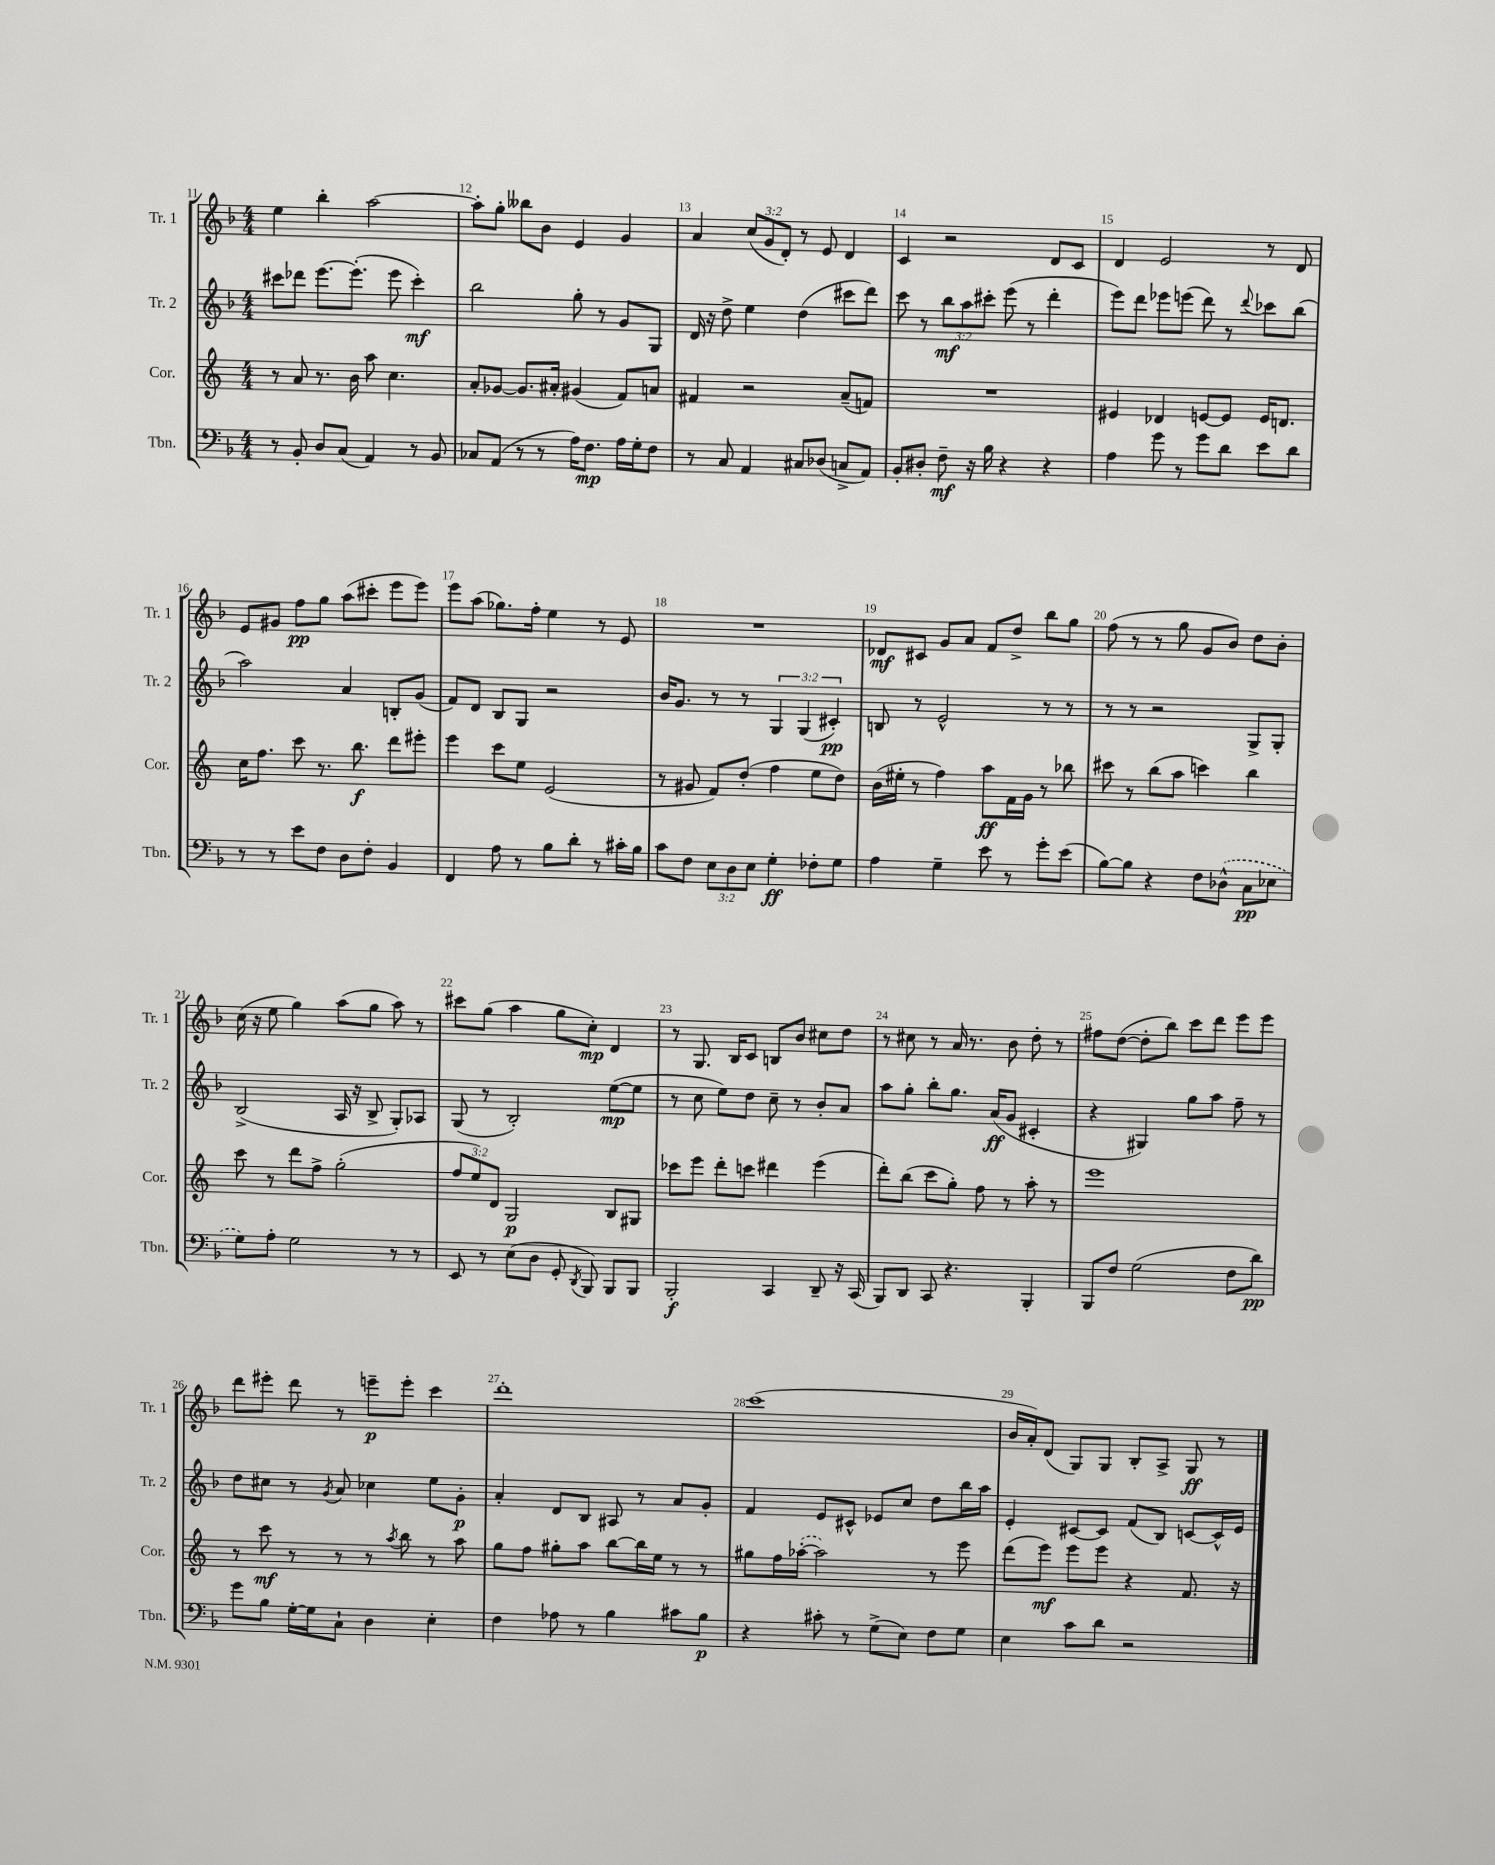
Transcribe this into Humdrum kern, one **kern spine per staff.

**kern	**kern	**kern	**kern
*staff4	*staff3	*staff2	*staff1
*clefF4	*clefG2	*clefG2	*clefG2
*k[b-]	*k[]	*k[b-]	*k[b-]
*M4/4	*M4/4	*M4/4	*M4/4
8r	8r	8ccc#	4ee
8BB-'	8a	8ddd-	.
8D	8.r	[8.eee	4bb-'
(8C	.	.	.
.	16b	(8.eee']	.
4AA)	8aa	.	[2aa
.	4.cc	8eee	.
8r	.	4ccc#')	.
8BB-	.	.	.
=	=	=	=
8C-	8a'	2bb-	8aa']
(8AA	[8g-	.	8gg'
8r	8.g-]	.	8bb--
8r	.	.	8b-
.	16a#'	.	.
16A)	(4g#	8gg'	4e
8.F	.	.	.
.	.	8r	.
16A	8f)	8g	4g
16G'	.	.	.
8F	8a	8G	.
=	=	=	=
8r	4f#	16d	4a
.	.	16r	.
8C	.	8dd^	.
4AA	2r	4ee	(12cc
.	.	.	12g
.	.	.	12d')
8C#	.	(4dd	8r
(8D-	.	.	8e
8C^	(8a~	8ccc#	4d
8AA)	8f)	8ddd)	.
=	=	=	=
8BB-'	1r	8ccc	4c
8D#'	.	8r	.
8F~	.	12bb-	2r
.	.	12aa	.
16r	.	.	.
.	.	12ccc#'	.
16B-	.	.	.
4r	.	(8eee	.
.	.	8r	.
4r	.	4ddd'	8d
.	.	.	8c
=	=	=	=
4A	4e#	8eee)	4d
.	.	8ddd	.
8g	4d-	8eee-	2e
8r	.	(8eee	.
8g	[8e	8ddd)	.
8d	8e]	8r	.
.	.	8qqddd	.
8e	16e	8ccc-	8r
.	8.d	.	.
8d	.	(8bb-	8d
=	=	=	=
8r	16cc	2aa)	8e
.	8.ff	.	.
8r	.	.	8g#
8e	8ccc	.	8ff
8F	8.r	.	8gg
8D	.	4a	(8aa
.	8.bb	.	.
8F'	.	.	8ccc#'
4BB-	8ddd	8B'	8eee
.	8eee#'	(8g	8eee)
=	=	=	=
4FF	4eee	8f)	8eee
.	.	8d	(8aa
8A	8ccc	8B-	8.gg-)
8r	8ee	8G	.
.	.	.	16ff'
8B-	(2e	2r	4ee
8d'	.	.	.
8r	.	.	8r
16c#'	.	.	8e
16B-	.	.	.
=	=	=	=
8c	8r	16b-	1r
.	.	8.g	.
8F	8g#	.	.
12E	8f)	8r	.
12D	.	.	.
.	(8dd'	8r	.
12E	.	.	.
4G'	4ff	6G	.
.	.	(6G	.
8F-'	8ee	.	.
.	.	6c#')	.
8G	8dd)	.	.
=	=	=	=
4A	(16b	8B	8d-
.	16ee#'	.	.
.	8r	8r	8c#
4G~	4ff)	2e^^	8g
.	.	.	8a
8e	8aa	.	8f
8r	16f	.	8dd^
.	16g	.	.
8g'	8r	8r	8bb-
(8e	8bb-	8r	8gg
=	=	=	=
[8B-)	8ccc#	8r	(8ff
8B-]	8r	8r	8r
4r	(8bb	2r	8r
.	8aa	.	8gg
8F	4ccc)	.	8g
(8D-^^	.	.	8b-)
8C	4bb	8G^	8dd
8E-	.	8G'	8b-'
=	=	=	=
8G)	8ccc	(2B-^	(16cc
.	.	.	16r
8A'	8r	.	8ee
2G	8ddd	.	4gg)
.	8ff^	.	.
.	(2gg'	16A	(8aa
.	.	16r	.
.	.	8B-^	8gg
8r	.	8G')	8aa)
8r	.	8A-	8r
=	=	=	=
8EE	12ff	(8G	8ccc#
.	12ee)	.	.
8r	.	8r	(8gg
.	12d	.	.
(8E	2G	2B-')	4aa
8D	.	.	.
8GG'	.	.	8gg
8qDD	.	.	.
8BBB-)	.	.	8cc')
8BBB-	8B	([8ee	4d
8BBB-	8G#	8ee]	.
=	=	=	=
2BBB-'	8ccc-	8r	8r
.	8eee	8cc	8.G
.	8ddd'	8ee)	.
.	.	.	16B-
.	8ccc	8dd	8c
4CC	4ddd#	8cc~	8B
.	.	8r	8b-
8DD~	(4eee	8b-'	8cc#
16r	.	8a	8dd
(16CC	.	.	.
=	=	=	=
8BBB-)	8ddd')	8aa	8r
8DD	(8bb	8gg'	8cc#
8CC	8ccc	8bb-'	8r
4.r	8gg')	8.gg	16a
.	.	.	8.r
.	8ff	.	.
.	.	(16a	.
.	8r	8g	8b-
4BBB-'	8aa'	4c#'	8dd'
.	8r	.	8r
=	=	=	=
8BBB-	1eee	4r	8ff#
8F	.	.	([8dd
(2G	.	4G#)	8dd']
.	.	.	8bb-)
.	.	8gg	8ccc
.	.	8aa	8ddd
8F	.	8ff~	8eee
8d)	.	8r	8eee
=	=	=	=
8g	8r	8dd	8ddd
8B-	8ccc	8cc#	8eee#'
[16G'	8r	8r	8ddd
16G]	.	.	.
.	.	8qg	.
8C`	8r	8a	8r
4D	8r	4cc-	8eee~
.	8qaa	.	.
.	8bb	.	8eee'
4E'	8r	8ee	4ccc
.	8aa	8g'	.
=	=	=	=
4F	8gg	4a'	1ddd'
.	8ff	.	.
8A-	8gg#'	8d	.
8r	8aa	8B-	.
4B-	[8bb	8A#	.
.	16bb]	8r	.
.	16ee	.	.
8c#	8r	8a	.
8B-	8r	8g'	.
=	=	=	=
4r	8gg#	4f	(1ccc
.	16ff	.	.
.	([16aa-'	.	.
8c#'	2aa-])	8e	.
8r	.	8c#^^	.
(8G^	.	8e-	.
8E)	.	8cc	.
8F	8r	8dd	.
8G	8eee	16bb-	.
.	.	16aa	.
=	=	=	=
4E	(8ddd	4e'	16b-
.	.	.	16a')
.	8eee)	.	(8d
8c	8eee	[8c#	8G)
8d	8eee	8c#]	8G
2r	4r	(8f	8B-'
.	.	8B-)	8A^
.	8.f	[8c	8G
.	.	16c^^]	8r
.	16r	16e	.
==	==	==	==
*-	*-	*-	*-
